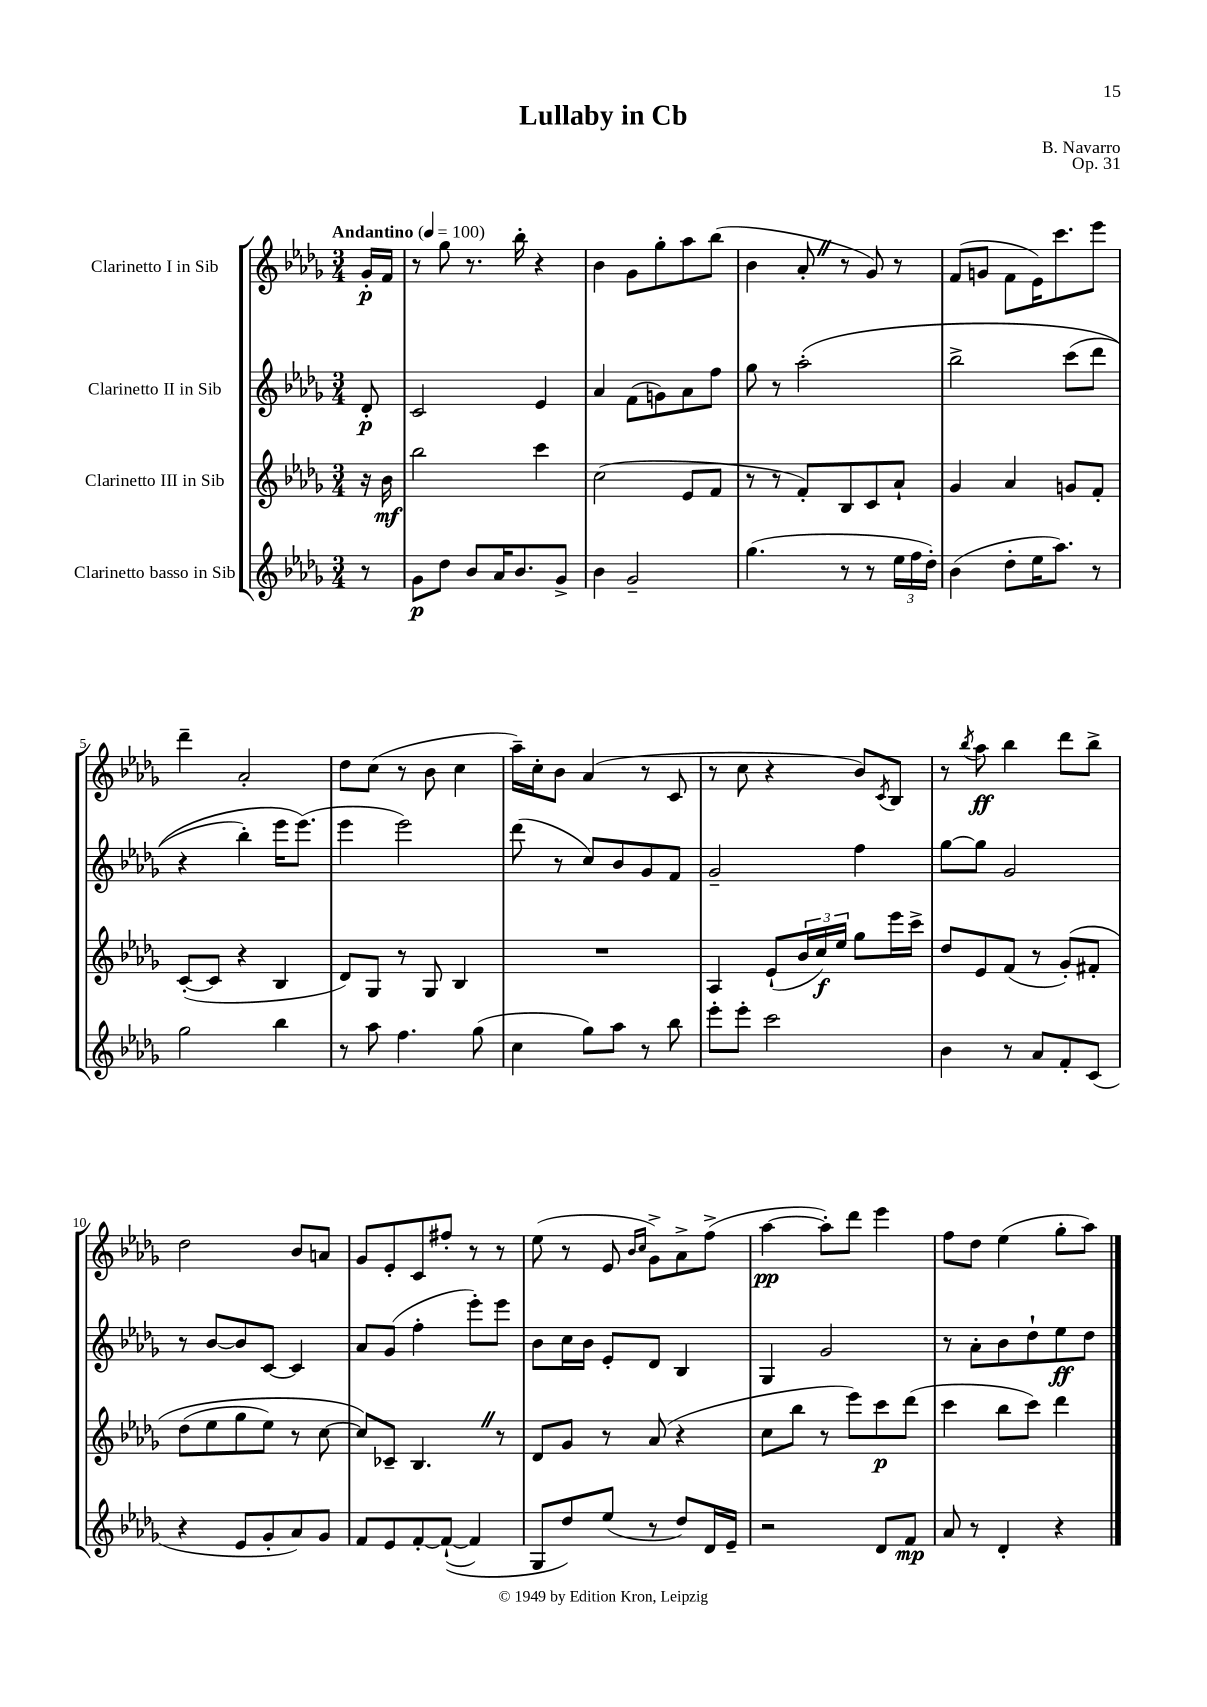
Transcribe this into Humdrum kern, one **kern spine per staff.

**kern	**kern	**kern	**kern
*staff4	*staff3	*staff2	*staff1
*clefG2	*clefG2	*clefG2	*clefG2
*k[b-e-a-d-g-]	*k[b-e-a-d-g-]	*k[b-e-a-d-g-]	*k[b-e-a-d-g-]
*M3/4	*M3/4	*M3/4	*M3/4
*MM100	*MM100	*MM100	*MM100
8r	16r	8d-'/	16g-'/LL
.	16b-\	.	16f/JJ
=	=	=	=
8g-\L	2bb-\	2c/	8r
8dd-\J	.	.	8gg-\
8b-/L	.	.	8.r
16a-/K	.	.	.
8.b-/	.	.	16bb-'\
.	4ccc\	4e-/	4r
8g-^/J	.	.	.
=	=	=	=
4b-\	(2cc\	4a-/	4b-\
2g-~/	.	(8f\L	8g-\L
.	.	8g\)	8gg-'\
.	8e-/L	8a-\	8aa-\
.	8f/J	8ff\J	(8bb-\J
=	=	=	=
(4.gg-\	8r	8gg-\	4b-\
.	8r	8r	.
.	8f'/L)	&(2aa-'\	8a-'/
8r	8B-/	.	8r
8r	8c/	.	8g-/)
24ee-\LL	8a-`/J	.	8r
24ff\	.	.	.
24dd-'\JJ)	.	.	.
=	=	=	=
(4b-\	4g-/	2bb-^\	(8f/L
.	.	.	8g/J
8dd-'\L	4a-/	.	8f\L
16ee-\K	.	.	16e-\K)
8.aa-\J)	.	.	8.ccc\
.	8g/L	(8ccc\L	.
8r	8f'/J	8ddd-\J	8eee-\J
=	=	=	=
2gg-\	([8c'/L	4r	4ddd-~\
.	8c/]J	.	.
.	4r	4bb-'\)	2a-'/
4bb-\	4B-/	16eee-\LK	.
.	.	(8.eee-\J&)	.
=	=	=	=
8r	8d-/L)	4eee-\	8dd-\L
8aa-\	8G-/J	.	(8cc\J
4.ff\	8r	2eee-\)	8r
.	8G-/	.	8b-\
.	4B-/	.	4cc\
(8gg-\	.	.	.
=	=	=	=
4cc\	2.r	(8ddd-\	16aa-~\LL)
.	.	.	16cc'\J
.	.	8r	8b-\J
8gg-\L)	.	8cc/L)	(4a-/
8aa-\J	.	8b-/	.
8r	.	8g-/	8r
8bb-\	.	8f/J	8c/
=	=	=	=
8eee-'\L	4A-/	2g-~/	8r
8eee-'\J	.	.	8cc\
2ccc\	(8e-`/L	.	4r
.	24b-/L	.	.
.	24cc/)	.	.
.	24ee-/JJ	.	.
.	8gg-\L	4ff\	8b-/L)
.	.	.	8qc/
.	16eee-\L	.	8B-/J
.	16ccc^\JJ	.	.
=	=	=	=
4b-\	8dd-/L	[8gg-\L	8r
.	.	.	8qbb-/
.	8e-/	8gg-\]J	8aa-\
8r	(8f/J	2g-/	4bb-\
8a-/L	8r	.	.
8f'/	&(8g-'/L)	.	8ddd-\L
(8c/J	8f#'/J	.	8bb-^\J
=	=	=	=
4r	(8dd-\L	8r	2dd-\
.	8ee-\	[8b-/L	.
8e-/L	8gg-\	8b-/]	.
8g-'/	8ee-\J)	[8c/J	.
8a-/)	8r	4c/]	8b-/L
8g-/J	[8cc\	.	8a/J
=	=	=	=
8f/L	8cc/]L&)	8a-/L	8g-/L
8e-/	8c-~/J	(8g-/J	8e-'/
[8f'/	4.B-/	4ff'\	8c/
&((8f`/_J	.	.	8ff#'/J
4f/])	.	8eee-'\L)	8r
.	8r	8eee-\J	8r
=	=	=	=
8G-/L	8d-/L	8b-\L	(8ee-\
8dd-/&)	8g-/J	16cc\L	8r
.	.	16b-\JJ	.
(8ee-/J	8r	8e-'/L	8e-/
.	.	.	16qqb-/LL
.	.	.	16qqcc/JJ
8r	(8a-/	8d-/J	8g-^\L)
8dd-/L)	4r	4B-/	8a-^\
16d-/L	.	.	(8ff^\J
16e-~/JJ	.	.	.
=	=	=	=
2r	8cc\L	4G-/	[4aa-\
.	8bb-\J	.	.
.	8r	2g-/	8aa-'\]L)
.	8eee-\L)	.	8ddd-\J
8d-/L	8ccc\	.	4eee-\
8f/J	(8ddd-\J	.	.
=	=	=	=
8a-/	4ccc\	8r	8ff\L
8r	.	8a-'\L	8dd-\J
4d-'/	8bb-\L	8b-\	(4ee-\
.	8ccc\J)	8dd-`\	.
4r	4ddd-\	8ee-\	8gg-'\L
.	.	8dd-\J	8aa-\J)
==	==	==	==
*-	*-	*-	*-
